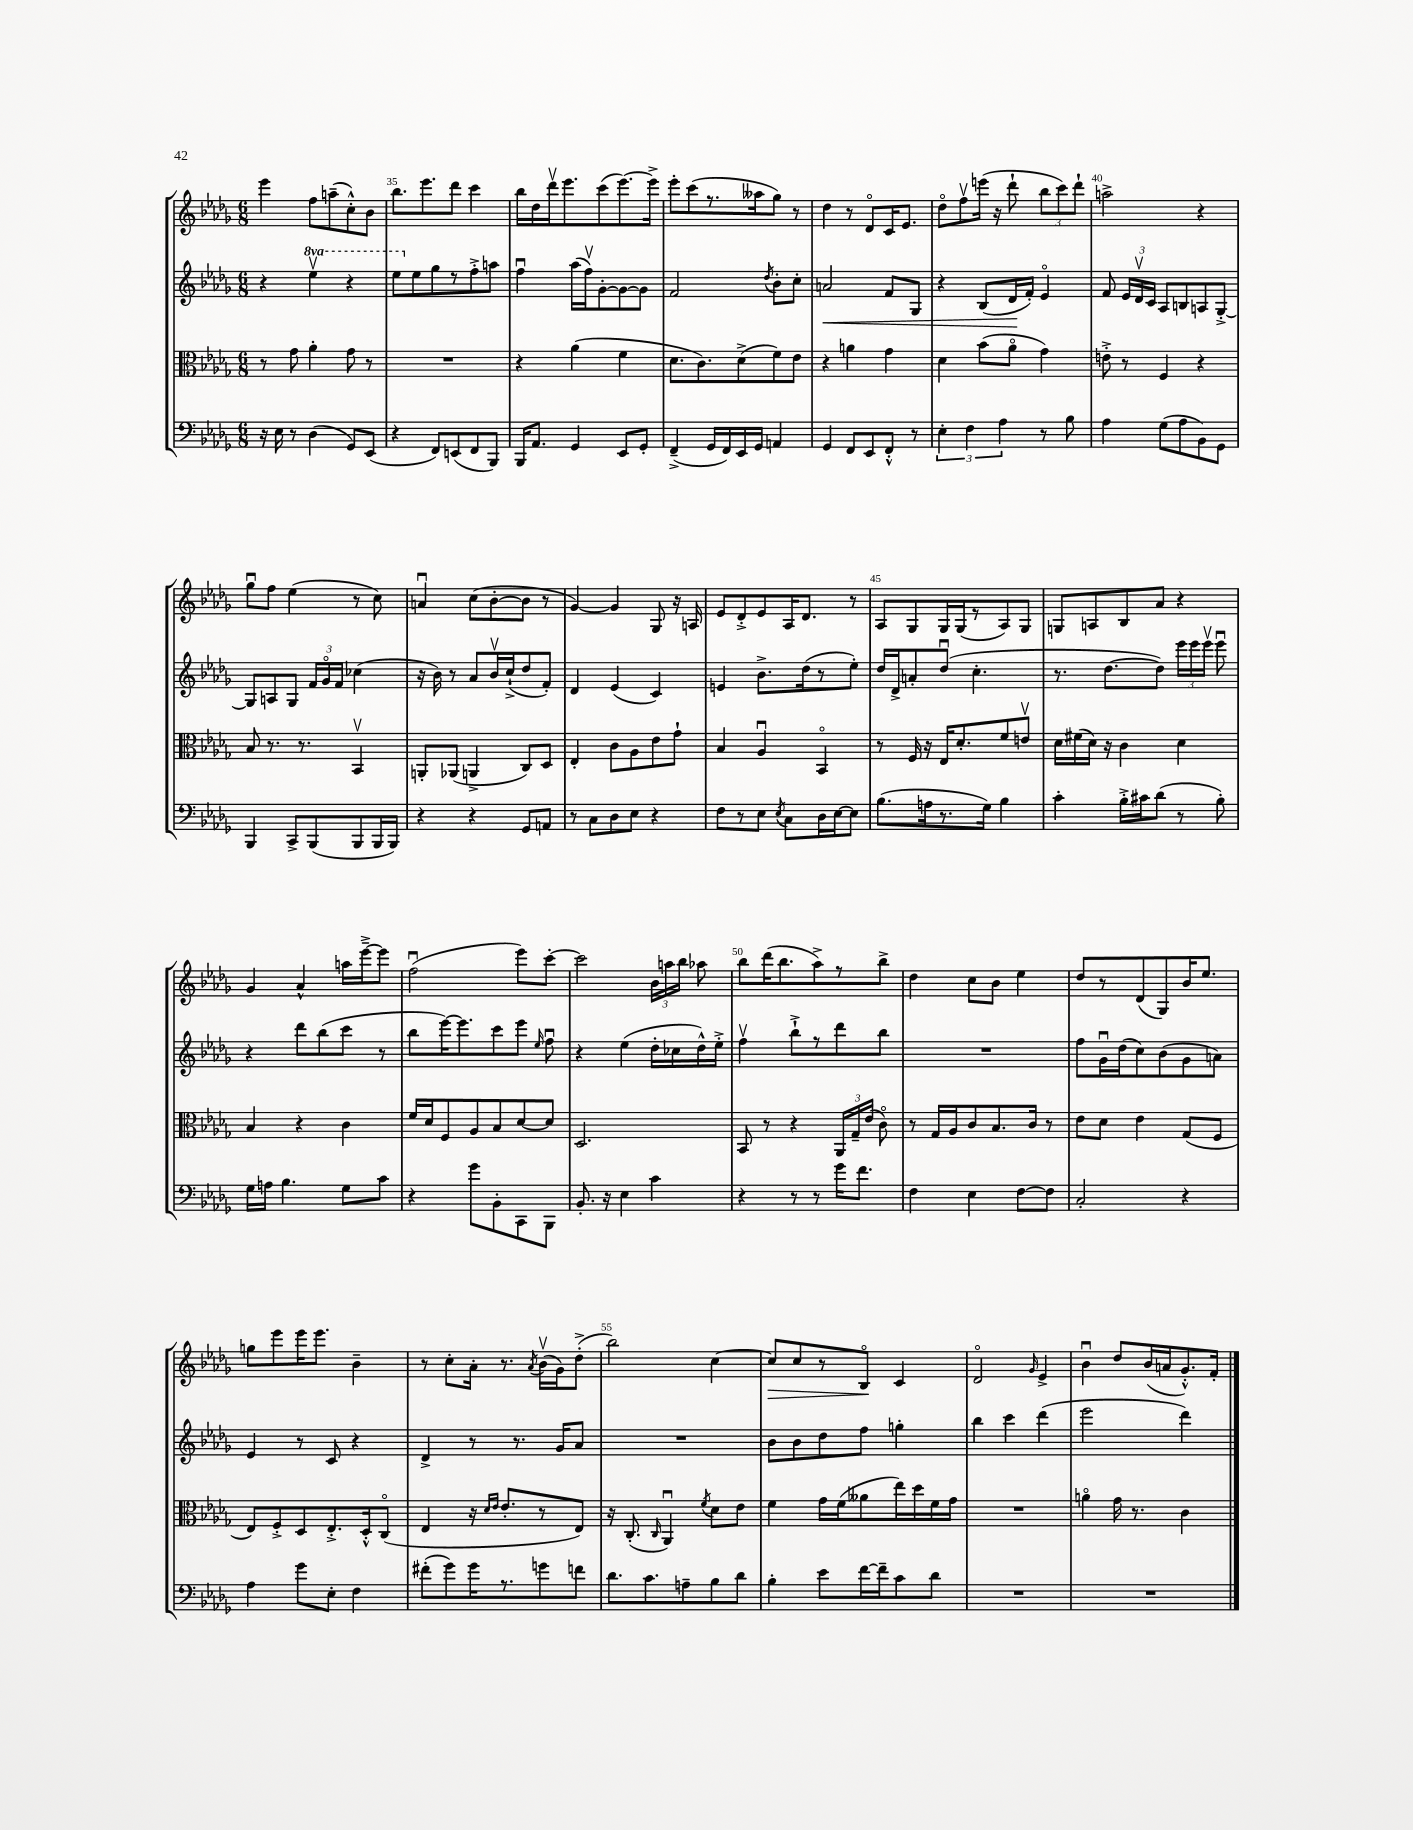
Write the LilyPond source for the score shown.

<<
\new StaffGroup <<
\new Staff = "s0" {
    \clef treble \key des \major \numericTimeSignature \time 6/8
    \autoBeamOff ees'''4 f''8[ a''8--( c''8-.-^) bes'8] |
    bes''8.[ ees'''8. des'''8] c'''4 |
    bes''16[ des''16 des'''16\upbow ees'''8. c'''8( ees'''8.~) ees'''16]-> |
    ees'''8[-. c'''8( r8. aeses''16 ges''8]) r8 |
    des''4 r8 des'8[\flageolet c'16 ees'8.] |
    des''8[\flageolet f''8\upbow e'''16]( r16 des'''8-! \tuplet 3/2 { bes''8[ c'''8) des'''8]-! } |
    a''2-> r4 |
    ges''8[\downbow f''8] ees''4( r8 c''8) |
    a'4\downbow c''8[( bes'8~-. bes'8] r8 |
    ges'4~) ges'4 ges8 r16 a16 |
    ees'8[ des'8-.-> ees'8 aes16 des'8.] r8 |
    aes8[ ges8 ges16 ges16( r8 aes8) ges8] |
    g8[ a8 bes8 aes'8] r4 |
    ges'4 aes'4-^ a''16[ ees'''16~---> ees'''8] |
    f''2\downbow( ees'''8[) c'''8]~-. |
    c'''2 \tuplet 3/2 { bes'16[ a''16 bes''16] } aes''8 |
    bes''8[ des'''16( bes''8. aes''8->) r8 bes''8]-> |
    des''4 c''8[ bes'8] ees''4 |
    des''8[ r8 des'8( ges8) bes'16 ees''8.] |
    g''8[ ees'''8 ees'''16 ees'''8.] bes'4-- |
    r8 c''8[-. aes'16]-. r8. \acciaccatura { aes'8 } bes'16[\upbow( ges'16) des''8]-.->( |
    bes''2) c''4~ |
    c''8[\> c''8 r8 bes8]\flageolet\! c'4 |
    des'2\flageolet \grace { ges'16 } ees'4-> |
    bes'4\downbow des''8[ bes'16( a'16 ges'8.-.-^) f'16]-. \bar "|." |
}
\new Staff = "s1" {
    \clef treble \key des \major \numericTimeSignature \time 6/8 \set Staff.ottavationMarkups = #ottavation-simple-ordinals
    \autoBeamOff r4 \ottava #1 ees'''4\upbow r4 |
    ees'''8[ \ottava #0 ees''8 ges''8 r8 f''8-.-> a''8] |
    f''4\downbow aes''16[( f''16\upbow) ges'8~-. ges'8~ ges'8] |
    f'2 \acciaccatura { des''8 } bes'8[-. c''8]-. |
    a'2\< f'8[ ges8] |
    r4 bes8[( des'16\! f'16]-.) ees'4\flageolet |
    f'8 \tuplet 3/2 { ees'16[ des'16\upbow c'16] } aes8[ b8 a8 ges8]~-.-> |
    ges8[ a8 ges8] \tuplet 3/2 { f'16[ ges'16\flageolet f'16] } ces''4( |
    r16 bes'16) r8 aes'8[ bes'16\upbow c''16-!->( des''8 f'8]-.) |
    des'4 ees'4( c'4) |
    e'4 bes'8.[-> des''16( r8 ees''8]-.) |
    des''16[ des'16-> a'8-. des''8]\downbow( c''4.-. |
    r8. des''8.[~ des''8]) \tuplet 3/2 { ees'''16[ ees'''16 ees'''16]\upbow } ees'''8\downbow |
    r4 des'''8[ bes''8( c'''8] r8 |
    bes''8[ ees'''16~) ees'''8. c'''8 ees'''8] \grace { ees''16 } f''8\downbow |
    r4 ees''4( des''16[-. ces''16 des''16-^) ees''16]-.-> |
    f''4\upbow bes''8[-!-> r8 des'''8 bes''8] |
    R2. |
    f''8[ ges'16\downbow des''16( c''8) bes'8( ges'8 a'8]) |
    ees'4 r8 c'8 r4 |
    des'4-> r8 r8. ges'16[ aes'8] |
    R2. |
    bes'8[ bes'8 des''8 f''8] g''4-. |
    bes''4 c'''4 des'''4( |
    ees'''2 des'''4) \bar "|." |
}
\new Staff = "s2" {
    \clef alto \key des \major \numericTimeSignature \time 6/8
    \autoBeamOff r8 ges'8 aes'4-. ges'8 r8 |
    R2. |
    r4 aes'4( f'4 |
    des'8.[ c'8.) des'8->( f'8) ees'8] |
    r4 a'4 ges'4 |
    des'4 bes'8[( aes'8]\flageolet ges'4) |
    e'8-.-> r8 f4 r4 |
    bes8 r8. r8. bes,4\upbow |
    a,8[-. aes,8]( a,4-> c8[) des8] |
    ees4-. c'8[ aes8 ees'8 ges'8]-! |
    bes4 aes4\downbow bes,4\flageolet |
    r8 f16 r16 ees16[ des'8.-. f'8 e'8]\upbow |
    des'16[ fis'16( des'16]) r16 c'4 des'4 |
    bes4 r4 c'4 |
    f'16[ des'16 f8 aes8 bes8 des'8~ des'8] |
    des2. |
    bes,8 r8 r4 \tuplet 3/2 { aes,16[ ges16-- ees'16]( } c'8\flageolet) |
    r8 ges16[ aes16 c'8 bes8. c'16] r8 |
    ees'8[ des'8] ees'4 ges8[( f8] |
    ees8[) f8-.-> des8 ees8.-.-> des16-.-^ c8]\flageolet( |
    ees4 r16 \grace { des'16[ ees'16] } ees'8.[-. r8 ees8]) |
    r16 c8.-.( \grace { c16 } aes,4\downbow) \acciaccatura { f'8 } des'8[ ees'8] |
    f'4 ges'16[ f'16( aeses'8 ees''16) des''16 f'16 ges'16] |
    R2. |
    a'4\flageolet ges'16 r8. c'4 \bar "|." |
}
\new Staff = "s3" {
    \clef bass \key des \major \numericTimeSignature \time 6/8
    \autoBeamOff r16 ees16 r8 des4( ges,8[) ees,8]( |
    r4 f,8[) e,8( f,8 bes,,8]) |
    bes,,16[ aes,8.] ges,4 ees,8[ ges,8]-. |
    f,4--->( ges,16[ f,16) ees,16 ges,16] a,4 |
    ges,4 f,8[ ees,8 f,8]-.-^ r8 |
    \tuplet 3/2 { ees4-. f4 aes4 } r8 bes8 |
    aes4 ges8[( aes8 bes,8) ges,8] |
    bes,,4 c,8[-> bes,,8( bes,,8 bes,,16 bes,,16]) |
    r4 r4 ges,8[ a,8] |
    r8 c8[ des8 ees8] r4 |
    f8[ r8 ees8] \acciaccatura { ees8 } c8[ des16 ees16~ ees8] |
    bes8.[( a16 r8. ges16]) bes4 |
    c'4-. bes16[-.-> cis'16 des'8]( r8 bes8-.) |
    ges16[ a16] bes4. ges8[ c'8] |
    r4 ges'8[ bes,8-. c,8 bes,,8] |
    bes,8.-. r16 ees4 c'4 |
    r4 r8 r8 ges'16[ f'8.] |
    f4 ees4 f8[~ f8] |
    c2-. r4 |
    aes4 ges'8[ ees8]-. f4 |
    fis'8[-.( ges'8) ges'16 r8. g'8 f'8] |
    des'8.[ c'8. a8-- bes8 des'8] |
    bes4-. ees'8[ f'16~ f'16-- c'8 des'8] |
    R2. |
    R2. \bar "|." |
}
>>
>>
\layout { \context { \Score currentBarNumber = #34 \override BarNumber.break-visibility = ##(#f #t #t) barNumberVisibility = #(every-nth-bar-number-visible 5) } }
